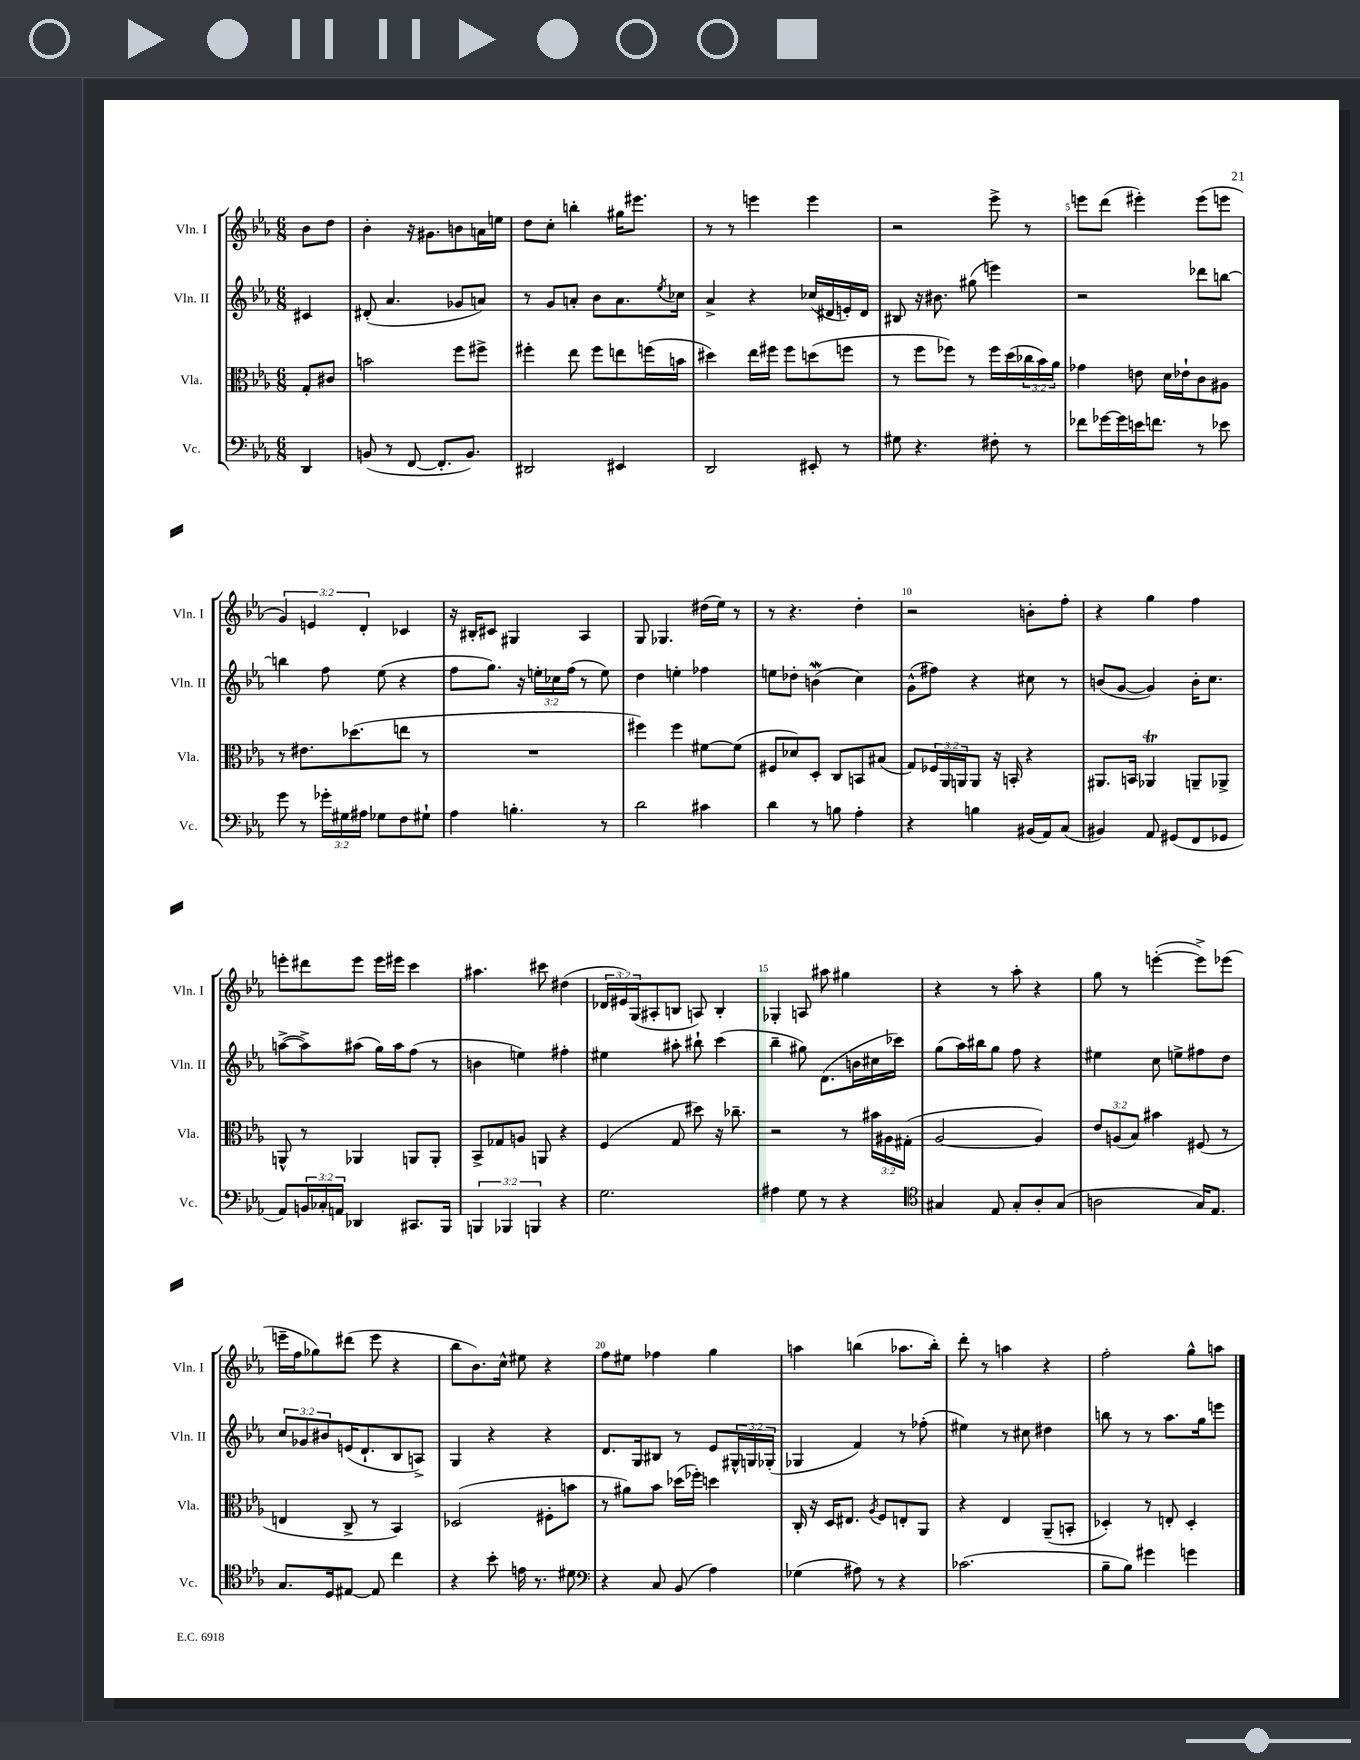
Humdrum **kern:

**kern	**kern	**kern	**kern
*staff4	*staff3	*staff2	*staff1
*clefF4	*clefC3	*clefG2	*clefG2
*k[b-e-a-]	*k[b-e-a-]	*k[b-e-a-]	*k[b-e-a-]
*M6/8	*M6/8	*M6/8	*M6/8
4DD/	8G'/L	4c#/	8b-\L
.	8c#/J	.	8dd\J
=	=	=	=
(8BB/	2b\	(8d#'/	4b-'\
8r	.	4.a-/	.
[8FF/	.	.	16r
.	.	.	8.g#\L
8.FF'/]L	.	.	.
.	8ff\L	8g-/L	8b\
8.BB/J)	.	.	.
.	8ff#^\J	8a/J)	16a\L
.	.	.	16ee\JJ
=	=	=	=
2DD#/	4ff#'\	8r	8dd\L
.	.	8g/L	8cc'\J
.	8ee-\	8a'/J	4bb'\
.	8ff#\L	8b-\L	.
4EE#/	8ee\	8.a\	16gg#\LK
.	.	.	8.eee#\J
.	(16ff\L	.	.
.	.	8qee-/	.
.	16b\JJ	16cc-\Jk	.
=	=	=	=
2DD/	4dd#\)	4a-^/	8r
.	.	.	8r
.	16ee-\LL	4r	4eee\
.	16ff#\JJ	.	.
.	8ff#\L	.	.
8EE#'/	(8dd\	(16cc-/LL	4eee\
.	.	16d#/	.
8r	8ff\J	16e'/)	.
.	.	16d#/JJ	.
=	=	=	=
8G#\	8r	8B#/	2r
4.r	8ff\L	16r	.
.	.	8.b#\	.
.	8ff-\J)	.	.
.	8r	(8gg#\	.
8F#'\	16ff-\LL	4eee\)	8eee-^\
.	(16dd\	.	.
8r	24cc-\	.	8r
.	24b-\)	.	.
.	24a-\JJ	.	.
=	=	=	=
8f-\L	4g-\	2r	8eee\L
[16g-\L	.	.	(8ddd\J
16g-\]	.	.	.
16e\J	8e\	.	4eee#'\)
8.f\J	.	.	.
.	16d\LL	.	.
.	16e-`\J	.	.
8r	8c\	8ddd-\L	(8eee#\L
8e-\	8A#\J	[8bb\J	8eee\J
=	=	=	=
8g\	8r	4bb\]	6g/)
8r	8.e#\L	.	.
.	.	.	6e/
24g-'\LL	.	8ff\	.
24G#\	.	.	.
.	(8.dd-\	.	.
24A#\JJ	.	.	6d'/
8G-\L	.	(8ee-\	.
8F\	8ee\J	4r	4c-/
8G#`\J	8r	.	.
=	=	=	=
4A-\	2.r	8ff\L	16r
.	.	.	16B#'/LK
.	.	8.gg\J)	8c#/J
4.B'\	.	.	4G#/
.	.	16r	.
.	.	24ee'\LL	.
.	.	24cc-\	.
.	.	(24ff\JJ	.
.	.	8r	4A-/
8r	.	8ee\)	.
=	=	=	=
2d\	4ff#\)	4dd\	8G/
.	.	.	4.G-/
.	4ff#\	4ee'\	.
4c#\	[8f#\L	4ff-\	(16dd#\LL
.	.	.	16ee-\JJ)
.	(8f#\]J	.	8r
=	=	=	=
4d\	8F#/L	8ee\L	8r
.	8d-/)	8dd-'\J	4.r
8r	8D'/J	(4b\	.
8B\	8C/L	.	.
4A-'\	8BB/	4cc\)	4dd'\
.	(8B#/J	.	.
=	=	=	=
4r	8G/L)	(8g^^\L	2r
.	24F-/L	8ff#\J)	.
.	24AA-/	.	.
.	24AA/J	.	.
4B\	8AA/J	4r	.
.	16r	.	.
.	16BB'/	.	.
(16BB#/LL	4r	8cc#\	8b'\L
16AA-/J)	.	.	.
(8C/J	.	8r	8ff'\J
=	=	=	=
4BB#/)	8.AA#/L	(8b/L	4r
.	.	[8g/J	.
.	16BB/Jk	.	.
8AA-/	4AA-/	4g/])	4gg\
(8GG#/L	.	.	.
8FF/	8AA~/L	16b'\LK	4ff\
.	.	8.cc\J	.
8GG-/J	8AA-^/J	.	.
=	=	=	=
8AA-/L)	8AA^^/	([8aa^\L	8eee'\L
24BB/L	8r	8aa^\])	8ddd#\
24C-'/	.	.	.
24AA/JJ	.	.	.
4DD-/	4AA-/	(8aa#\J	8eee\J
.	.	16gg\LL)	16eee\LL
.	.	16aa#\J	16eee#\JJ
8.CC#/L	8AA/L	(8ff\J	4ccc\
.	8AA'/J	8r	.
16BBB-/Jk	.	.	.
=	=	=	=
6BBB/	8BB-^/L	4b\	4.aa#\
.	8G-/	.	.
6BBB-/	.	.	.
.	8A/J	4ee\)	.
6BBB/	.	.	.
.	8AA/	.	8ccc#\
4r	4r	4ff#'\	(4dd#\
=	=	=	=
2.G\	(4F/	4ee#\	24d-/LL
.	.	.	24e#/)
.	.	.	(24G/J
.	.	.	8A#'/
.	8G/	8aa#'\	8B/J
.	8dd#\)	8bb#`\	8A/)
.	16r	(4ccc\	4B'/
.	8.cc-~\	.	.
=	=	=	=
4A#\	2r	4bb-~\	4G-'/
8G\	.	8gg#\)	8A/
8r	.	(8.d\L	8aa#\
4r	8r	.	4gg#\
.	.	16b\L	.
.	24b#\LL	16cc#\	.
.	24A#\	.	.
.	.	16ccc-\JJ)	.
.	(24G#'\JJ	.	.
=	=	=	=
*clefC4	*	*	*
4G#/	[2A-/	(8gg\L	4r
.	.	16aa-\L)	.
.	.	16bb#\J	.
8E-/	.	8gg\J	8r
8G#'/L	.	8ff\	8aa-'\
8A-'/	4A-/])	4r	4r
(8G#/J	.	.	.
=	=	=	=
2A\	12e-/L	4ee#\	8gg\
.	(12A/	.	.
.	.	.	8r
.	12B-/J)	.	.
.	4b#\	8cc\	([4eee'\
.	.	8ee^\L	.
16G/LK)	(8F#/	8ff#\	8eee^\]L)
8.E-/J	.	.	.
.	8r	8dd\J	(8eee-\J
=	=	=	=
8.G/L	4E/	12cc/L	16eee~\LL
.	.	.	16ff\J
.	.	12g-/	.
.	.	.	8gg-\)
.	.	12b#/	.
16D/k	.	.	.
[8E#/J	8C^/	(16e/K	(8ddd#\J
.	.	8.d`/	.
8E#/]	8r	.	8eee\
4cc\	4BB-/)	8B-/	4r
.	.	8A^/J)	.
=	=	=	=
4r	(2D-/	4G/	8bb-\L
.	.	.	8.b-\)
8b-'\	.	4r	.
.	.	.	16cc^^\Jk
16e\	.	.	8ee#\
8.r	.	.	.
.	8F#'\L	4r	4r
8d#\	8b\J	.	.
=	=	=	=
*clefF4	*	*	*
4r	8r	8.d/L	8ff\L
.	8a#\L)	.	8ee#\J
.	.	16G/k	.
8C/	8b-\J	8B#/J	4ff-\
(8BB-/	(16dd-\LL	8r	.
.	16ff-'\JJ)	.	.
4A-\)	4dd\	8e-/L	4gg\
.	.	24G#^^/L	.
.	.	24G/	.
.	.	(24G-'/JJ	.
=	=	=	=
(4G-\	16C'/	4G-/	4aa\
.	16r	.	.
.	16D/LK	.	.
.	8.E#/J	.	.
8A#\)	.	4f/)	(4bb\
.	8qA-/	.	.
8r	8F/L	.	.
4r	8E'/	8r	8.aa-\L
.	8AA-/J	(8ff-'\	.
.	.	.	16bb'\Jk)
=	=	=	=
(2.c-\	4r	4ee#\)	8ddd'\
.	.	.	8r
.	4E-/	8r	4aa\
.	.	8cc#\	.
.	(8AA-~/L	4dd#\	4r
.	8BB'/J	.	.
=	=	=	=
8B-~\L	4D-'/)	8bb\	2ff'\
8B-\J)	.	8r	.
4g#\	8r	8r	.
.	8E'/	8.aa-\L	.
4g\	4D-'/	.	8gg^^\L
.	.	16gg\k	.
.	.	8eee\J	8aa\J
==	==	==	==
*-	*-	*-	*-
